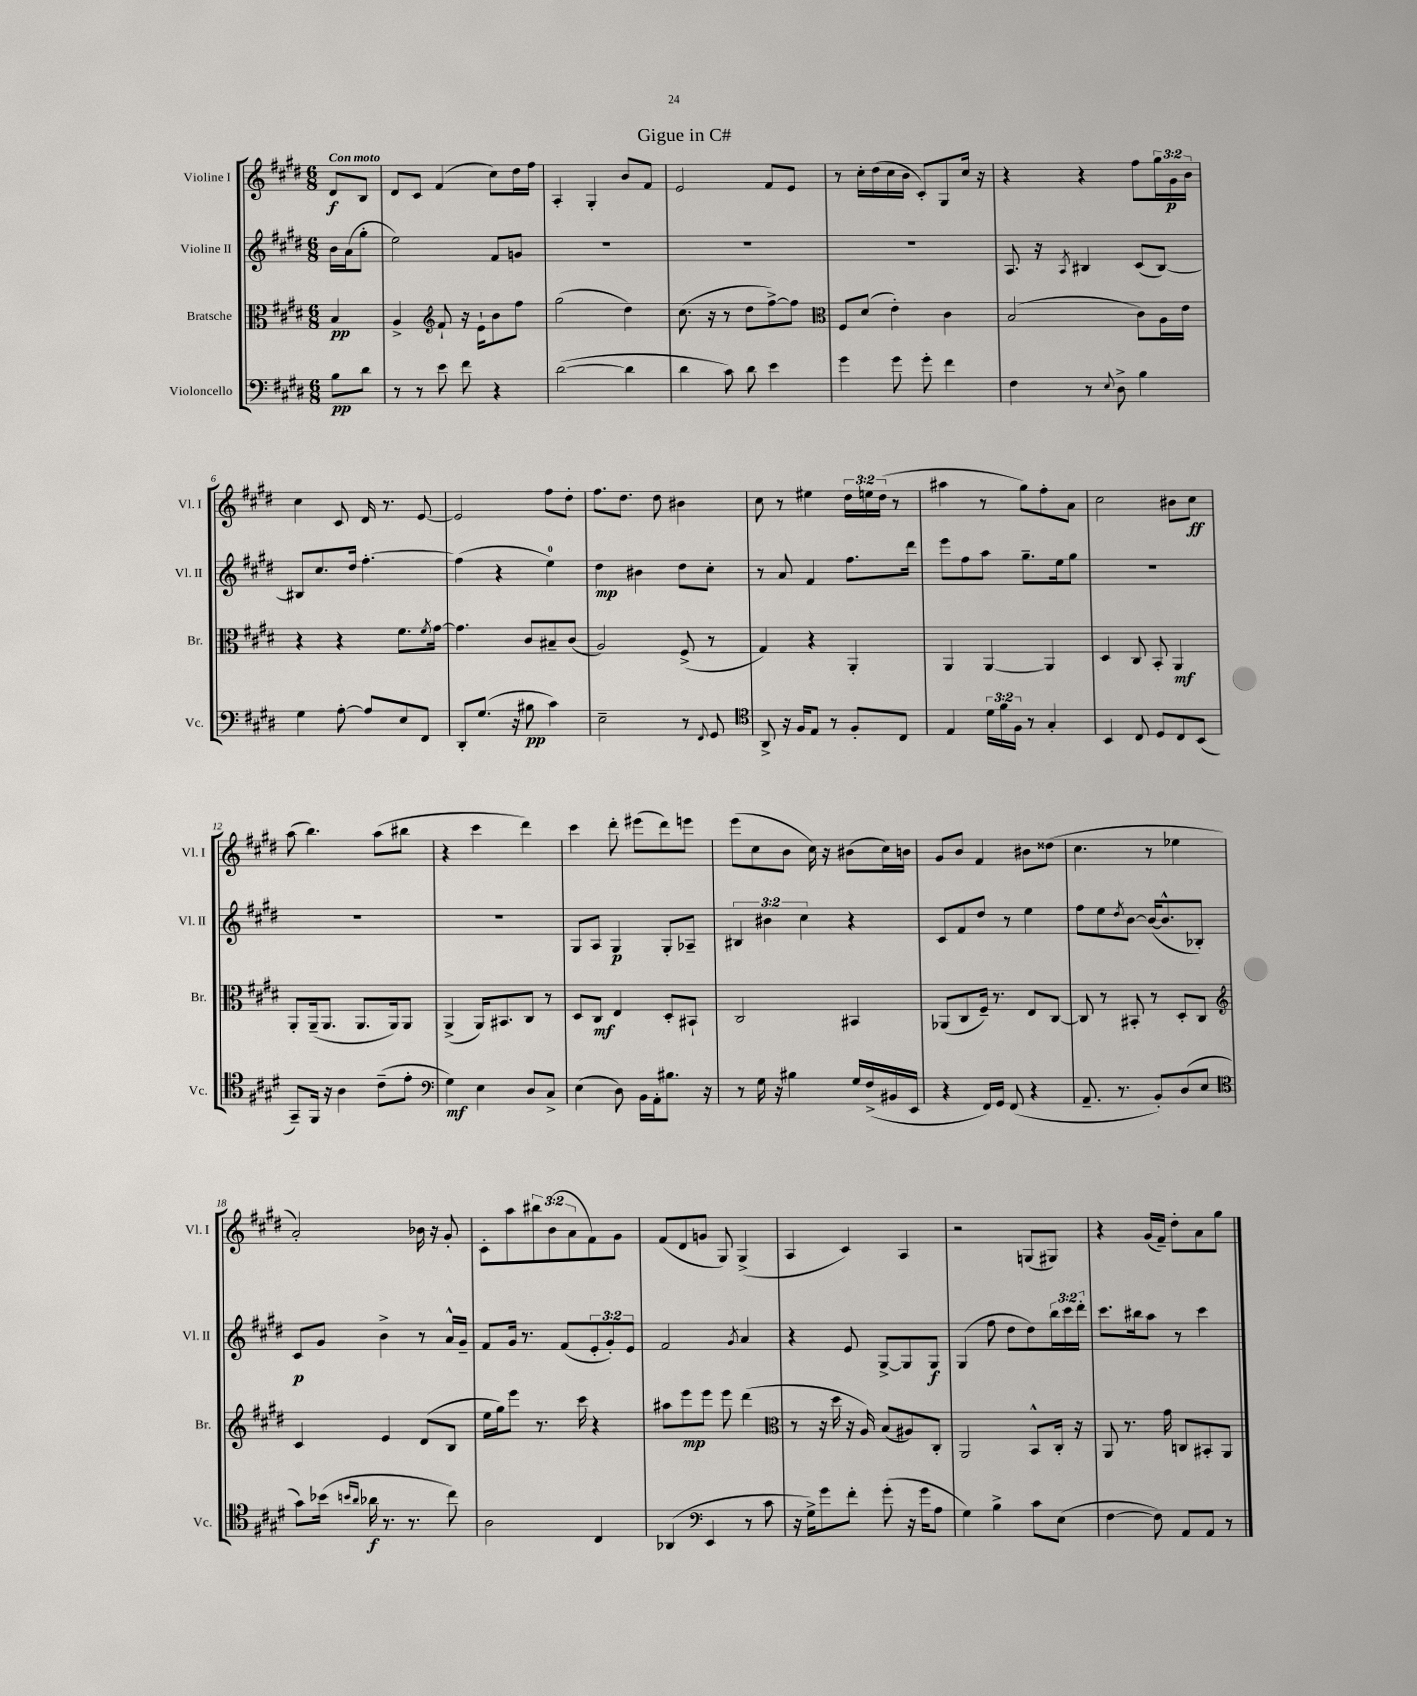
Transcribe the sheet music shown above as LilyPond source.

\header { title = "Gigue in C#" }
<<
\new StaffGroup <<
\new Staff = "s0" \with { instrumentName = "Violine I" shortInstrumentName = "Vl. I" } {
    \clef treble \key e \major \numericTimeSignature \time 6/8 \override Staff.TupletNumber.text = #tuplet-number::calc-fraction-text \partial 4 \tempo "Con moto"
    dis'8\f b8 |
    dis'8 cis'8 fis'4( cis''8) dis''16 fis''16 |
    a4-. gis4-. b'8 fis'8 |
    e'2 fis'8 e'8 |
    r8 cis''16-. dis''16( cis''16 b'16 cis'8-.) gis8 cis''16 r16 |
    r4 r4 fis''8 \tuplet 3/2 { gis''16 gis'16\p b'16 } |
    cis''4 cis'8 dis'16 r8. e'8~ |
    e'2 fis''8 dis''8-. |
    fis''8. dis''8. dis''8 bis'4 |
    cis''8 r8 eis''4 \tuplet 3/2 { dis''16 e''16 dis''16( } r8 |
    ais''4 r8 gis''8) fis''8-. a'8 |
    cis''2 bis'8 cis''8\ff |
    a''8( b''4.) a''8( bis''8 |
    r4 cis'''4 dis'''4) |
    cis'''4 dis'''8-. eis'''8( dis'''8) e'''8 |
    e'''8( cis''8 b'8 cis''16) r16 bis'8( cis''16) b'16 |
    gis'8 b'8 fis'4 bis'8 disis''8( |
    cis''4. r8 ees''4 |
    a'2-.) bes'16 r16 gis'8-. |
    cis'8-. a''8 \tuplet 3/2 { bis''8 b'8( a'8 } fis'8) gis'8 |
    fis'8( dis'8 g'8 gis8) gis4->( |
    a4 cis'4) a4 |
    r2 g8( gis8) |
    r4 gis'16( fis'16--) dis''8-. a'8 gis''8 \bar "|." |
}
\new Staff = "s1" \with { instrumentName = "Violine II" shortInstrumentName = "Vl. II" } {
    \clef treble \key e \major \numericTimeSignature \time 6/8 \override Staff.TupletNumber.text = #tuplet-number::calc-fraction-text \partial 4
    b'16 a'16( gis''8-. |
    e''2) fis'8 g'8 |
    R2. |
    R2. |
    R2. |
    a8. r16 \acciaccatura { a8 } bis4 cis'8( bis8~) |
    bis8 cis''8. dis''16 fis''4.~-. |
    fis''4( r4 e''4-0) |
    dis''4\mp bis'4 dis''8 cis''8-. |
    r8 a'8 fis'4 fis''8. dis'''16 |
    e'''8 fis''8 a''8 gis''8.-- e''16 gis''8 |
    R2. |
    R2. |
    R2. |
    gis8 a8 gis4\p gis8-. aes8-- |
    \tuplet 3/2 { bis4 bis'4 cis''4 } r4 |
    cis'8 fis'8 dis''8 r8 e''4 |
    fis''8 e''8 \acciaccatura { dis''8 } b'8~ b'16~( b'8.-^ bes8-.) |
    cis'8\p gis'8 b'4-> r8 a'16-^ gis'16-- |
    fis'8 gis'16 r8. fis'8( \tuplet 3/2 { e'8-. gis'8-.) e'8 } |
    fis'2 \acciaccatura { gis'8 } a'4 |
    r4 e'8 gis8~-> gis8 gis8\f |
    gis4( fis''8 dis''8 dis''8) \tuplet 3/2 { b''16 cis'''16 dis'''16-. } |
    cis'''8. bis''16 a''8 r8 cis'''4 \bar "|." |
}
\new Staff = "s2" \with { instrumentName = "Bratsche" shortInstrumentName = "Br." } {
    \clef alto \key e \major \numericTimeSignature \time 6/8 \partial 4
    b4\pp |
    a4-> \clef treble fis'8-! r16 e'16-! b'8 fis''8 |
    gis''2( dis''4) |
    cis''8.( r16 r8 dis''8 fis''8~->) fis''8 |
    \clef alto fis8 dis'8( e'4-.) cis'4 |
    b2( cis'8) a16 e'16 |
    r4 r4 fis'8. \acciaccatura { fis'8 } gis'16~ |
    gis'4. cis'8 bis8-- cis'8( |
    a2) fis8->( r8 |
    gis4) r4 a,4-. |
    a,4 a,4~ a,4 |
    dis4 cis8 b,8-. a,4\mf |
    a,8-. a,16--( a,8. a,8. a,16) a,8 |
    a,4->( a,16) bis,8. cis8 r8 |
    dis8 cis8\mf e4 dis8-. bis,8-! |
    cis2 bis,4 |
    aes,8( cis8 fis16--) r8. e8 cis8~ |
    cis8 r8 bis,8-. r8 dis8-. cis8 |
    \clef treble cis'4 e'4 dis'8( b8 |
    e''16 gis''16) e'''8 r8. cis'''16 r4 |
    ais''8 e'''8\mp e'''8 e'''8 dis'''4( |
    \clef alto r8 r16 dis''16 r16 a16) b8( ais8) cis8-. |
    a,2 b,8-^ cis16-. r16 |
    a,8 r8. gis'16 c8 bis,8-. a,8 \bar "|." |
}
\new Staff = "s3" \with { instrumentName = "Violoncello" shortInstrumentName = "Vc." } {
    \clef bass \key e \major \numericTimeSignature \time 6/8 \override Staff.TupletNumber.text = #tuplet-number::calc-fraction-text \partial 4
    b8\pp dis'8 |
    r8 r8 e'8 fis'8 r4 |
    dis'2~( dis'4 |
    dis'4 cis'8) dis'8 e'4 |
    gis'4 gis'8 gis'8-. fis'4 |
    fis4 r8 \appoggiatura { e8 } dis8-> b4 |
    gis4 a8~-. a8 e8 fis,8 |
    dis,8-. gis8.( r16 bis8\pp cis'4) |
    e2-- r8 \appoggiatura { fis,8 } gis,8 |
    \clef tenor a,8-> r16 fis16 e8 r8 fis8-. cis8 |
    e4 \tuplet 3/2 { dis'16 fis'16 fis16 } r8 gis4-. |
    b,4 cis8 dis8 cis8 b,8( |
    gis,8--) fis,16 r16 a4 cis'8--( e'8-. |
    \clef bass gis4\mf) e4 dis8 cis8-> |
    e4( dis8) b,16 a,16-. bis8. r16 |
    r8 gis16 r16 bis4 gis16 fis16->( bis,16 e,16 |
    r4 fis,16) gis,16 fis,8( r4 |
    a,8.-- r8. b,8-.) dis8( e8 |
    \clef tenor gis'8) bes'16( \grace { b'16 a'16 } aes'16\f r8. r8. cis''8) |
    a2 cis4 |
    aes,4( \clef bass e,4 r8 cis'8 |
    r16 gis16->) gis'8 fis'8-. gis'8-.( r16 gis'16 a8 |
    gis4) b4-> cis'8 e8( |
    fis4~ fis8) a,8 a,8 r8 \bar "|." |
}
>>
>>
